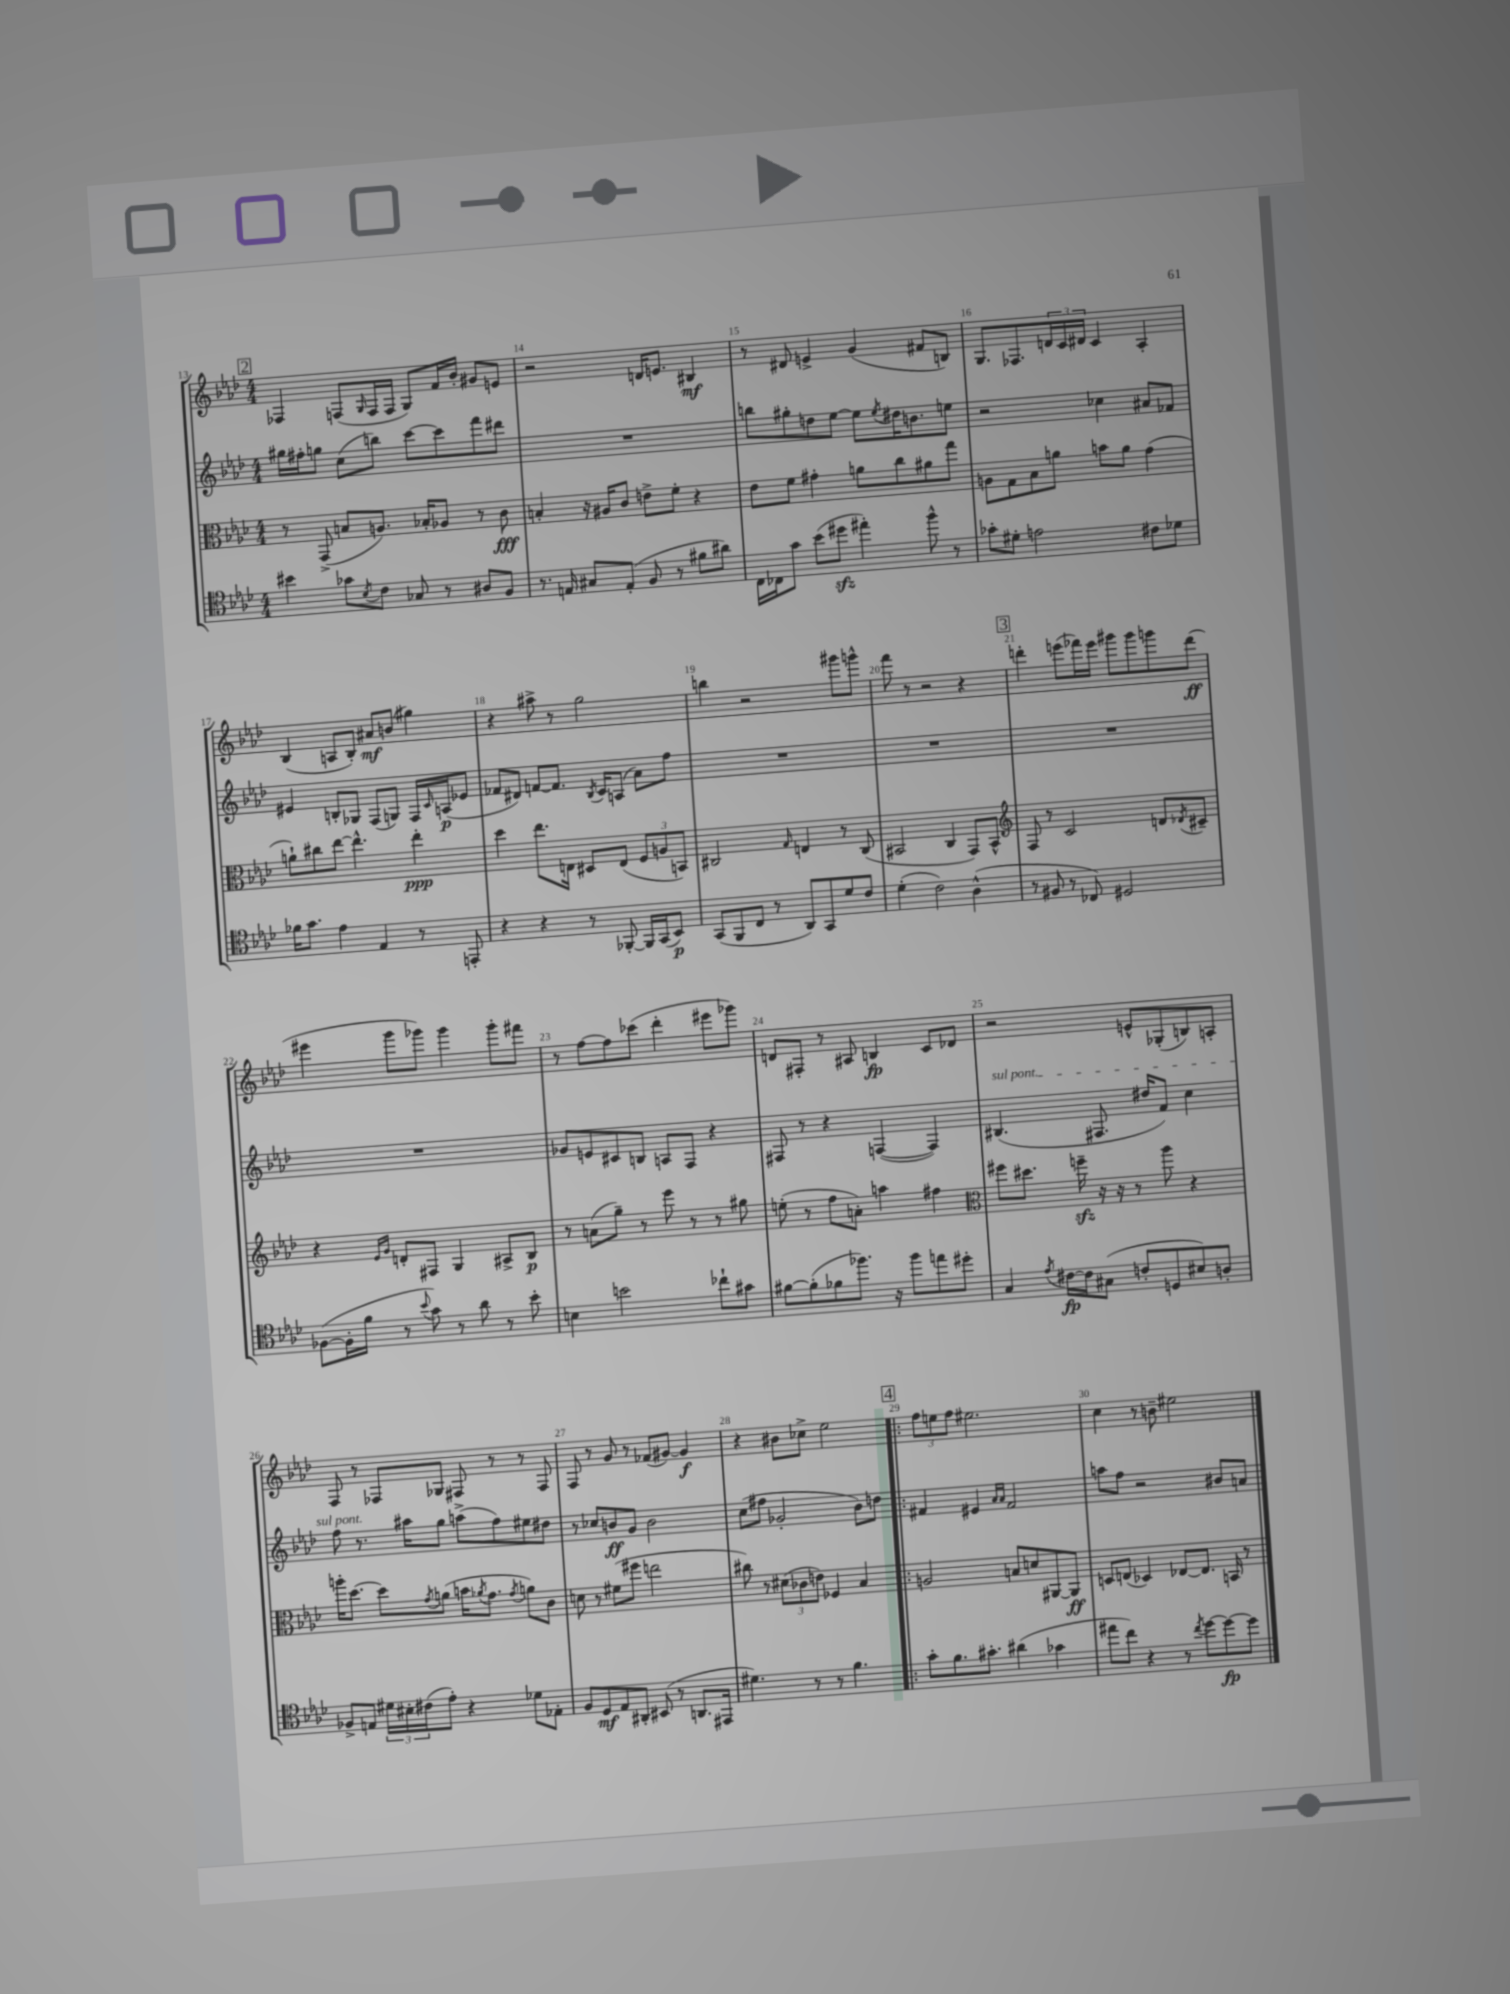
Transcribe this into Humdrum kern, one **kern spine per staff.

**kern	**kern	**kern	**kern
*staff4	*staff3	*staff2	*staff1
*clefC4	*clefC3	*clefG2	*clefG2
*k[b-e-a-d-]	*k[b-e-a-d-]	*k[b-e-a-d-]	*k[b-e-a-d-]
*M4/4	*M4/4	*M4/4	*M4/4
4b#	8r	16gg#	4F-
.	.	16ff#'	.
.	(8GG^	8gg	.
8g-	8B	(8cc	(8F
8qB-	.	.	16qqG
8c	8.A)	8bb)	16F
.	.	.	16F
8G-	.	[8ccc	8G)
.	16B-'	.	.
8r	8A-	8ccc]	16f
.	.	.	16b-'
8A#	8r	8fff	8g#
8F	8c	8ddd#	8e
=	=	=	=
8.r	4B'	1r	2r
16E	.	.	.
8G#	16r	.	.
.	16A#	.	.
(8E'	8c	.	.
8F	8e^	.	16d
.	.	.	8.e
8r	8f'	.	.
8f#	4r	.	4B#
8a#)	.	.	.
=	=	=	=
16C	8e-	8bb	8r
16C-	.	.	.
8g	8f	8gg#'	8d#
(8b-	4g#'	8dd	4e^
8dd#	.	[8ee-	.
4ee#')	8a	8ee-]	(4g
.	.	8qee-	.
.	8cc	16dd#	.
.	.	8.b	.
8ff^^	8a#	.	8f#
8r	8gg	8ee	8B)
=	=	=	=
8g-'	8A	2r	8.G
8d#'	8G	.	.
.	.	.	8.F-
2e	8B-	.	.
.	8a	.	24d
.	.	.	24c
.	.	.	24d#
.	8b	4cc-	4c
.	8a	.	.
8c#	(4g	8a#	4A-'
8d-	.	8f-	.
=	=	=	=
16f-	8a`)	4e#	(4B-
8.g	.	.	.
.	8cc#	.	.
4e-	[8ee-	8B'	8A
.	4.ee-^^]	8G-	8B-')
4E-	.	(8F	8a#
.	.	8G)	(8b
8r	4ee-'	16F	4gg#)
.	.	16qqc	.
.	.	(16A	.
8EE'	.	8e-	.
=	=	=	=
4r	4dd-	8f-	4r
.	.	8d#)	.
4r	8.ee-	[8f	8aa#^
.	.	8.f]	8r
.	16E	.	.
8r	8D#	.	2gg
.	.	8qB-	.
.	.	16c	.
[8FF-'	(8E	(8A	.
16FF-]	12F	8a-)	.
(16GG	.	.	.
.	12A	.	.
8BB-)	.	8ff	.
.	12BB)	.	.
=	=	=	=
(8GG	2C#	1r	4bb
8FF	.	.	.
8C	.	.	2r
8r	.	.	.
.	16qqG	.	.
8AA-)	4E	.	.
8GG	.	.	.
8d-	8r	.	8ggg#
8c	(8C#	.	8ggg^^
=	=	=	=
(4d-'	2BB#	1r	8fff
.	.	.	8r
2c)	.	.	2r
.	4C	.	.
(4A-^^	8GG)	.	4r
.	8BB#^^	.	.
=	=	=	=
*	*clefG2	*	*
8r	8F	1r	4ddd'
8F#	8r	.	.
8r	2c	.	(8eee
8C-)	.	.	16fff-)
.	.	.	16eee
2D#	.	.	8ggg#
.	.	.	8ggg#
.	8d	.	8ggg
.	8qd-	.	.
.	8c#~	.	(8ddd
=	=	=	=
([8F-	4r	1r	4eee#
16F-']	.	.	.
16f	.	.	.
.	16qqe-	.	.
.	16qqg	.	.
8r	8d'	.	8ggg
8qqb-	.	.	.
8g)	8F#	.	8ggg-)
8r	4G	.	4ggg-
8a-	.	.	.
8r	8A#^	.	8ggg-'
8b-'	8B-	.	8fff#
=	=	=	=
4B	8r	8g-	8r
.	(8a	8e	[8ff
2b	8gg~)	8c#	8ff]
.	8r	8B	(8ccc-
.	8eee-	8A	4ddd-'
.	8r	8F	.
8cc-`	8r	4r	8eee#
8g#	8gg#	.	8ggg-)
=	=	=	=
[8f#	(8ee'	8F#	8d
(8f#']	8r	8r	8F#'
8f-	8ff	4r	8r
8.ff-)	8a')	.	8A#
.	4aa	([4F	4B
16r	.	.	.
8ff-	.	.	.
8ee	4ff#	4F])	8c
8dd#'	.	.	8d-
=	=	=	=
*	*clefC3	*	*
4G	8ff#	(4.B#	2r
.	8.dd#	.	.
8qe-	.	.	.
[16c#	.	.	.
16c#]	16ff~	.	.
(8G#	16r	8.F#	.
.	16r	.	.
8c'	8r	.	8e^^
.	.	16dd#	.
8D	8aa-	8f)	(8G-'
8B#)	4r	4cc	8B)
8A'	.	.	8A'
=	=	=	=
8F-^	16aa'	8ff	8F
.	[8.dd-	.	.
8E	.	8.r	8r
24d#	8dd-]	.	8F-
24B#'	.	.	.
.	.	16aa#	.
(24c#	.	.	.
.	8qg	.	.
8e-')	(8a	8gg	8G-
4r	16b	(8aa^	8F#
.	8qa-	.	.
.	8.g	.	.
.	.	8ff)	8r
.	8qg	.	.
8d-	8a)	8ee#	8r
8E-'	8c	8dd#	8F#
=	=	=	=
8F	8d	8r	8F
8D-	8r	8cc-	8r
8E-	(8f#	8b	8g
8AA#'	8ff#	8g	8r
(8BB#	2ee	2b	(8f-
8r	.	.	[8g#)
8.AA	.	.	4g#]
16EE#	.	.	.
=	=	=	=
4.d#)	8cc#)	(8cc	4r
.	8r	8ff#	.
.	(12d#	2g-'	8b#
.	12c-	.	.
8r	.	.	8cc-^
.	12e)	.	.
8r	4F-	.	2ee-
4.f	.	.	.
.	4B-	8b-)	.
.	.	8dd	.
=!|:	=!|:	=!|:	=!|:
8g'	2A	4f#	12ff
.	.	.	12ee
8.f	.	.	.
.	.	.	12ff
.	.	4e#	2.ee#
8.g#'	.	.	.
.	.	16qqa-	.
.	.	16qqa-	.
(4a#	8B	2f#	.
.	8d	.	.
4g-	[8AA#	.	.
.	8AA#]	.	.
=	=	=	=
8ee#	8D	8aa	4cc
8cc)	(8E	8ff	.
4r	4D-)	2r	8r
.	.	.	8b~
8r	[8E-	.	2ee#
8qcc	.	.	.
[8dd-	8.E-]	.	.
8dd-_	.	8b#	.
.	16BB	.	.
8dd-]	8r	8a	.
==	==	==	==
*-	*-	*-	*-
